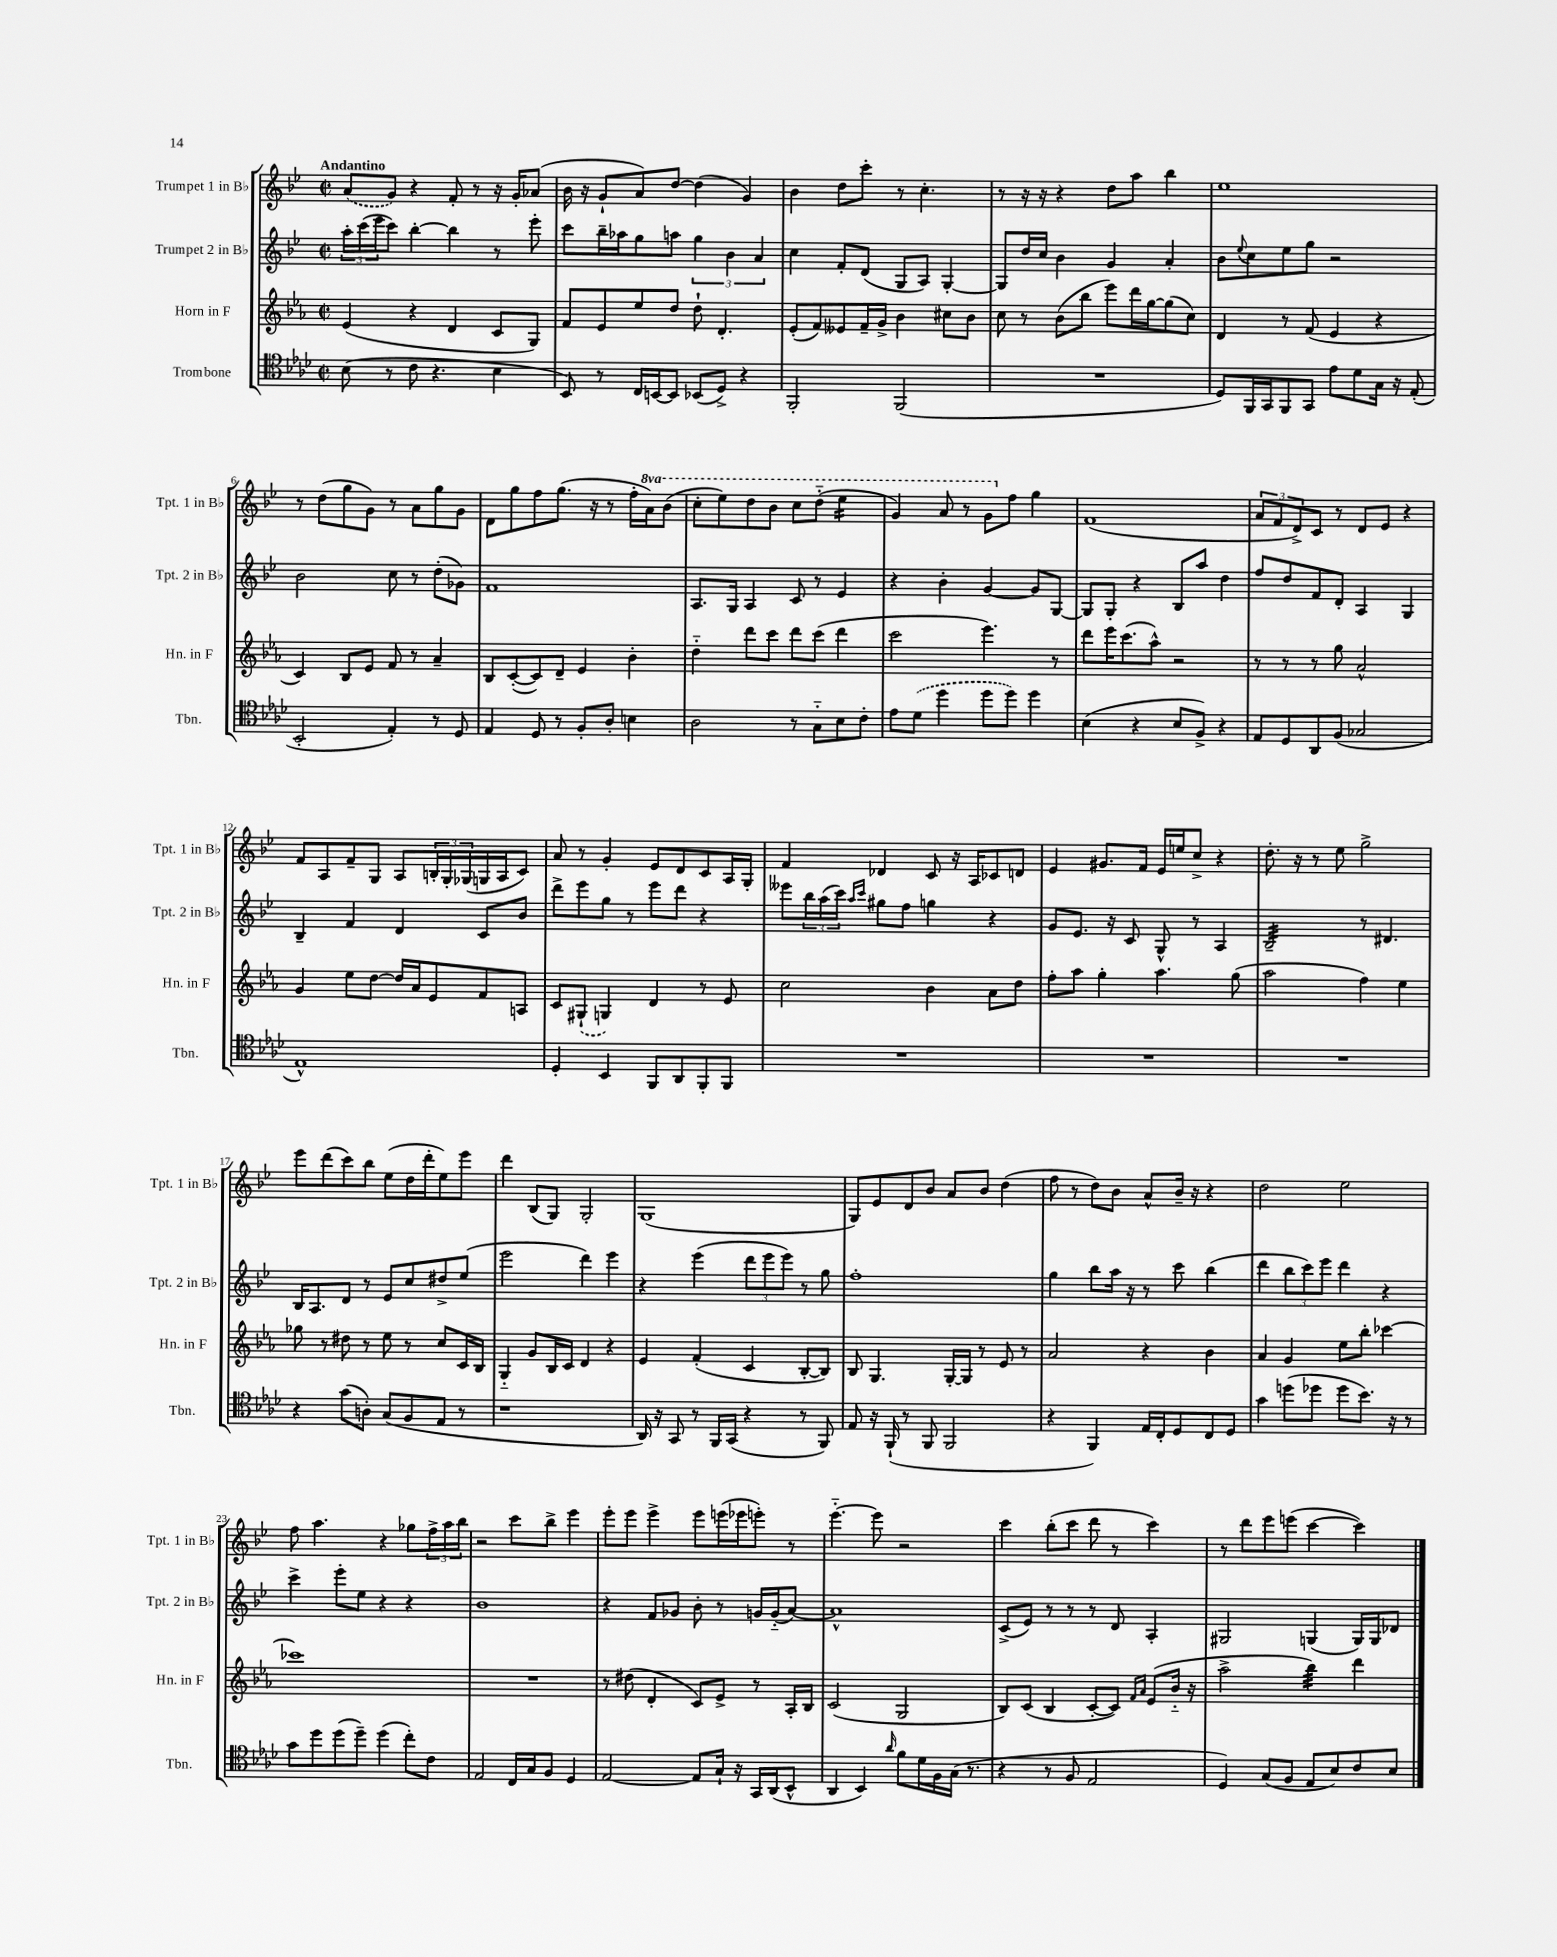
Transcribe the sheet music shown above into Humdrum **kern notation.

**kern	**kern	**kern	**kern
*staff4	*staff3	*staff2	*staff1
*clefC4	*clefG2	*clefG2	*clefG2
*k[b-e-a-d-]	*k[b-e-a-]	*k[b-e-]	*k[b-e-]
*M2/2	*M2/2	*M2/2	*M2/2
*met(c|)	*met(c|)	*met(c|)	*met(c|)
(8B-\	(4e-/	24aa'\LL	(8a/L
.	.	(24ccc\	.
.	.	24eee-\J	.
8r	.	8ccc\J)	8g/J)
8c\	4r	[4bb-'\	4r
4.r	.	.	.
.	4d/	4bb-\]	8f'/
.	.	.	8r
4B-\	8c/L	8r	16r
.	.	.	16g'/LK
.	8G/J)	8eee-'\	(8a-/J
=	=	=	=
8BB-/)	8f/L	8ccc\L	16b-\
.	.	.	16r
8r	8e-/	16bb-~\L	8g`/L
.	.	16aa-\J	.
16C/LL	8ee-/	8gg\	8a/)
[16BB/J	.	.	.
8BB/]J	8dd/J	8aa\J	[8dd/J
(8BB-/L	8dd`\	6gg\	(4dd\]
8D-^/J)	4.d'/	.	.
.	.	6b-\	.
4r	.	.	4g/)
.	.	6a/	.
=	=	=	=
2FF'/	(8e-'/L	4cc\	4b-\
.	8f/)	.	.
.	8e--/	8f'/L	8dd\L
.	16f~/L	(8d/J	8ccc'\J
.	16g^/JJ	.	.
(2FF/	4b-\	8G/L	8r
.	.	8A/J)	4.cc'\
.	8cc#\L	[4G'/	.
.	8b-\J	.	.
=	=	=	=
1r	8cc\	8G/]L	8r
.	8r	16dd/L	16r
.	.	16cc/JJ	16r
.	(8b-\L	4b-\	4r
.	8bb-\J	.	.
.	8eee-\L)	4g/	8dd\L
.	16ddd\L	.	8aa\J
.	[16gg\J	.	.
.	(8gg\]	4a'/	4bb-\
.	8cc\J)	.	.
=	=	=	=
8D-/L)	4d/	8b-\L	1ee-
.	.	8qqee-/	.
16FF/L	.	8cc\	.
16GG/J	.	.	.
8FF/	8r	8ee-\	.
8GG/J	(8f/	8gg\J	.
8e-\L	4e-/	2r	.
8d-\	.	.	.
16G\Jk	4r	.	.
16r	.	.	.
(8E-'/	.	.	.
=	=	=	=
2BB-'/	4c/)	2b-\	8r
.	.	.	(8dd\L
.	8B-/L	.	8gg\
.	8e-/J	.	8g\J)
4E-'/)	8f/	8cc\	8r
.	8r	8r	8a\L
8r	4a-~/	(8dd'\L	8gg\
8D-/	.	8g-\J)	8g\J
=	=	=	=
4E-/	8B-/L	1f	8d\L
.	([8c'/	.	8gg\
8D-/	8c/])	.	8ff\
8r	8d~/J	.	(8.gg\J
8F'/L	4e-/	.	.
.	.	.	16r
8A-'/J	.	.	8r
4B\	4b-'\	.	16ff'\LL
.	.	.	16aa\J)
.	.	.	(8bb-\J
=	=	=	=
2A-\	4dd'~\	8.A/L	8ccc'\L
.	.	.	8eee-\)
.	.	16G/Jk	.
.	8ddd\L	4A/	8ddd\
.	8ccc\J	.	8bb-\J
8r	8ddd\L	8c/	8ccc\L
8G'~\L	(8ccc\J	8r	(8ddd'~\J
8B-\	4ddd\	4e-/	4eee-\
8c'\J	.	.	.
=	=	=	=
8e-\L	2ccc\	4r	4gg/)
(8d-\J	.	.	.
4dd-\	.	4b-'\	8aa/
.	.	.	8r
8dd-\L	4.eee-\)	[4g/	8gg\L
8dd-\J)	.	.	8ff\J
4dd-\	.	8g/]L	4gg\
.	8r	[8G/J	.
=	=	=	=
(4B-\	8ddd\L	8G/]L	(1f
.	16eee-\K	8G'/J	.
.	(8.ccc\	.	.
4r	.	4r	.
.	8aa-^^\J)	.	.
8B-/L	2r	8B-/L	.
8F^/J)	.	8aa/J	.
4r	.	4dd\	.
=	=	=	=
8E-/L	8r	8ff/L	12a/L
.	.	.	12f/
8D-/	8r	8dd/	.
.	.	.	12d^/)
8AA-/	8r	8f/	8c/J
(8F/J	8gg\	8d'/J	8r
2G-/	2a-^^/	4A/	8d/L
.	.	.	8e-/J
.	.	4G/	4r
=	=	=	=
1E-^^)	4g/	4B-~/	8f/L
.	.	.	8A/
.	8ee-\L	4f/	8f~/
.	[8dd\J	.	8G/J
.	16dd/]LL	4d/	8A/L
.	16a-/J	.	.
.	8e-/	.	24B'/L
.	.	.	24G'/
.	.	.	(24G-/
.	8f/	8c/L	16G/
.	.	.	16A/J
.	8A/J	8b-/J	8c/J)
=	=	=	=
4D-'/	8c/L	8ddd^\L	8a/
.	(8G#`/J	8eee-\	8r
4BB-/	4G/)	8gg\J	4g'/
.	.	8r	.
8FF/L	4d/	8eee-\L	8e-/L
8AA-/	.	8ddd\J	8d/
8FF'/	8r	4r	8c/
8FF/J	8e-/	.	16A/L
.	.	.	16G'/JJ
=	=	=	=
1r	2cc\	8eee--\L	4f/
.	.	24bb-\L	.
.	.	(24aa\	.
.	.	24ccc\JJ)	.
.	.	16qqaa/LL	.
.	.	16qqccc/JJ	.
.	.	8gg#\L	4d-/
.	.	8ff\J	.
.	4b-\	4gg\	8c/
.	.	.	16r
.	.	.	16A/LK
.	8a-\L	4r	8c-/
.	8dd\J	.	8d/J
=	=	=	=
1r	8ff'\L	8g/L	4e-/
.	8aa-\J	8.e-/J	.
.	4gg'\	.	8.g#/L
.	.	16r	.
.	.	8c/	.
.	.	.	16f/Jk
.	4.aa-\	8G^^/	16e-/LL
.	.	.	16ee/J
.	.	8r	8cc^/J
.	.	4A/	4r
.	(8gg\	.	.
=	=	=	=
1r	2aa-\	2B-~/	8.dd'\
.	.	.	16r
.	.	.	8r
.	.	.	8ee-\
.	4ff\)	8r	2gg^\
.	.	4.d#/	.
.	4ee-\	.	.
=	=	=	=
4r	8gg-\	16B-/LK	8eee-\L
.	.	8.A/	.
.	8r	.	(8ddd\
(8g\L	8dd#\	8d/J	8ccc\)
8A'\J)	8r	8r	8bb-\J
(8G/L	8ee-\	8e-/L	(8ee-\L
8F/	8r	8cc/	16dd\L
.	.	.	16ddd'\J
8E-/J	8cc/L	8dd#^/	8ee-\)
8r	16c/L	(8ee-/J	8eee-\J
.	16B-/JJ	.	.
=	=	=	=
1r	4G'~/	2eee-\	4ddd\
.	8g/L	.	(8B-/L
.	16B-/L	.	8G/J)
.	16c/JJ	.	.
.	4d/	4ddd\)	2G'/
.	4r	4eee-\	.
=	=	=	=
16AA-/)	4e-/	4r	(1G
16r	.	.	.
8GG/	.	.	.
8r	(4f'/	(4eee-\	.
16FF/LL	.	.	.
(16GG/JJ	.	.	.
4r	4c/	12ddd\L	.
.	.	12eee-\	.
.	.	12eee-\J)	.
8r	[8B-'/L	8r	.
8FF/)	8B-/]J)	8gg\	.
=	=	=	=
8E-/	8B-/	1ff'	8G/L)
16r	4.G/	.	8e-/
(16FF`/	.	.	.
8r	.	.	8d/
8FF/	.	.	8b-/J
2FF/	[16G'/LL	.	8a/L
.	16G/]JJ	.	.
.	8r	.	8b-/J
.	8e-/	.	(4dd\
.	8r	.	.
=	=	=	=
4r	2a-/	4gg\	8ff\
.	.	.	8r
4FF/)	.	8bb-\L	8dd\L)
.	.	16aa\Jk	8b-\J
.	.	16r	.
16E-/LL	4r	8r	8a^^/L
16C'/J	.	.	.
8D-/	.	8ccc\	16b-~/Jk
.	.	.	16r
8C/	4b-\	(4bb-\	4r
8D-/J	.	.	.
=	=	=	=
4g\	4a-/	4ddd\	2dd\
(8dd\L	4g/	12bb-\L	.
.	.	12ccc\)	.
8dd-\J	.	.	.
.	.	12eee-\J	.
8dd-\L	8ee-\L	4ddd\	2ee-\
8.b-\J)	8bb-'\J	.	.
.	[4ccc-\	4r	.
16r	.	.	.
8r	.	.	.
=	=	=	=
8g\L	1ccc-]	4ccc^\	8ff\
8dd-\	.	.	4.aa\
(8dd-\	.	8eee-'\L	.
8dd-~\J)	.	8ee-\J	.
(4dd-\	.	4r	4r
8cc'\L)	.	4r	8gg-\L
8c\J	.	.	24ff^\L
.	.	.	24aa\
.	.	.	24bb-\JJ
=	=	=	=
2E-/	1r	1b-	2r
16C/LL	.	.	8ccc\L
16G/J	.	.	.
8F/J	.	.	8bb-^\J
4D-/	.	.	4eee-\
=	=	=	=
[2E-/	8r	4r	8eee-'\L
.	(8dd#\	.	8eee-\J
.	4d'/	8f/L	4eee-^\
.	.	8g-/J	.
8E-/]L	8c/L)	8b-'\	8eee-\L
16G`/Jk	8e-^/J	8r	(16eee\L
16r	.	.	16eee-\J
16GG/LL	8r	16g/LL	8eee'\J)
(16AA-/J	.	(16g'~/J	.
8BB-^^/J	16A-'/LL	[8a/J)	8r
.	16B-/JJ	.	.
=	=	=	=
4AA-/	(2c/	1a^^]	[4.eee-'~\
4BB-/)	.	.	.
.	.	.	8eee-\]
16qqa-/	.	.	.
8f\L	2G/	.	2r
16d-\L	.	.	.
16F\	.	.	.
(16G\JJ	.	.	.
8.r	.	.	.
=	=	=	=
4r	8B-/L)	(8c^/L	4ccc\
.	(8c/J	8e-/J)	.
8r	4B-/	8r	(8bb-'\L
8F/	.	8r	8ccc\J
2E-/	[8c'/L	8r	8ddd\
.	8c/]J)	8d/	8r
.	16qqf/LL	.	.
.	16qqa-/JJ	.	.
.	(8e-/L	4A'/	4ccc\)
.	16b-'~/Jk	.	.
.	16r	.	.
=	=	=	=
4D-/)	2aa-^\	2G#/	8r
.	.	.	8ddd\L
(8G/L	.	.	8eee-\
8F/J	.	.	(8eee\J
8E-/L	4bb-\)	(4G/	[4ccc\
8B-/)	.	.	.
8c/	4ddd\	16G/LL)	4ccc\])
.	.	16G/J	.
8B-/J	.	8d-/J	.
==	==	==	==
*-	*-	*-	*-
